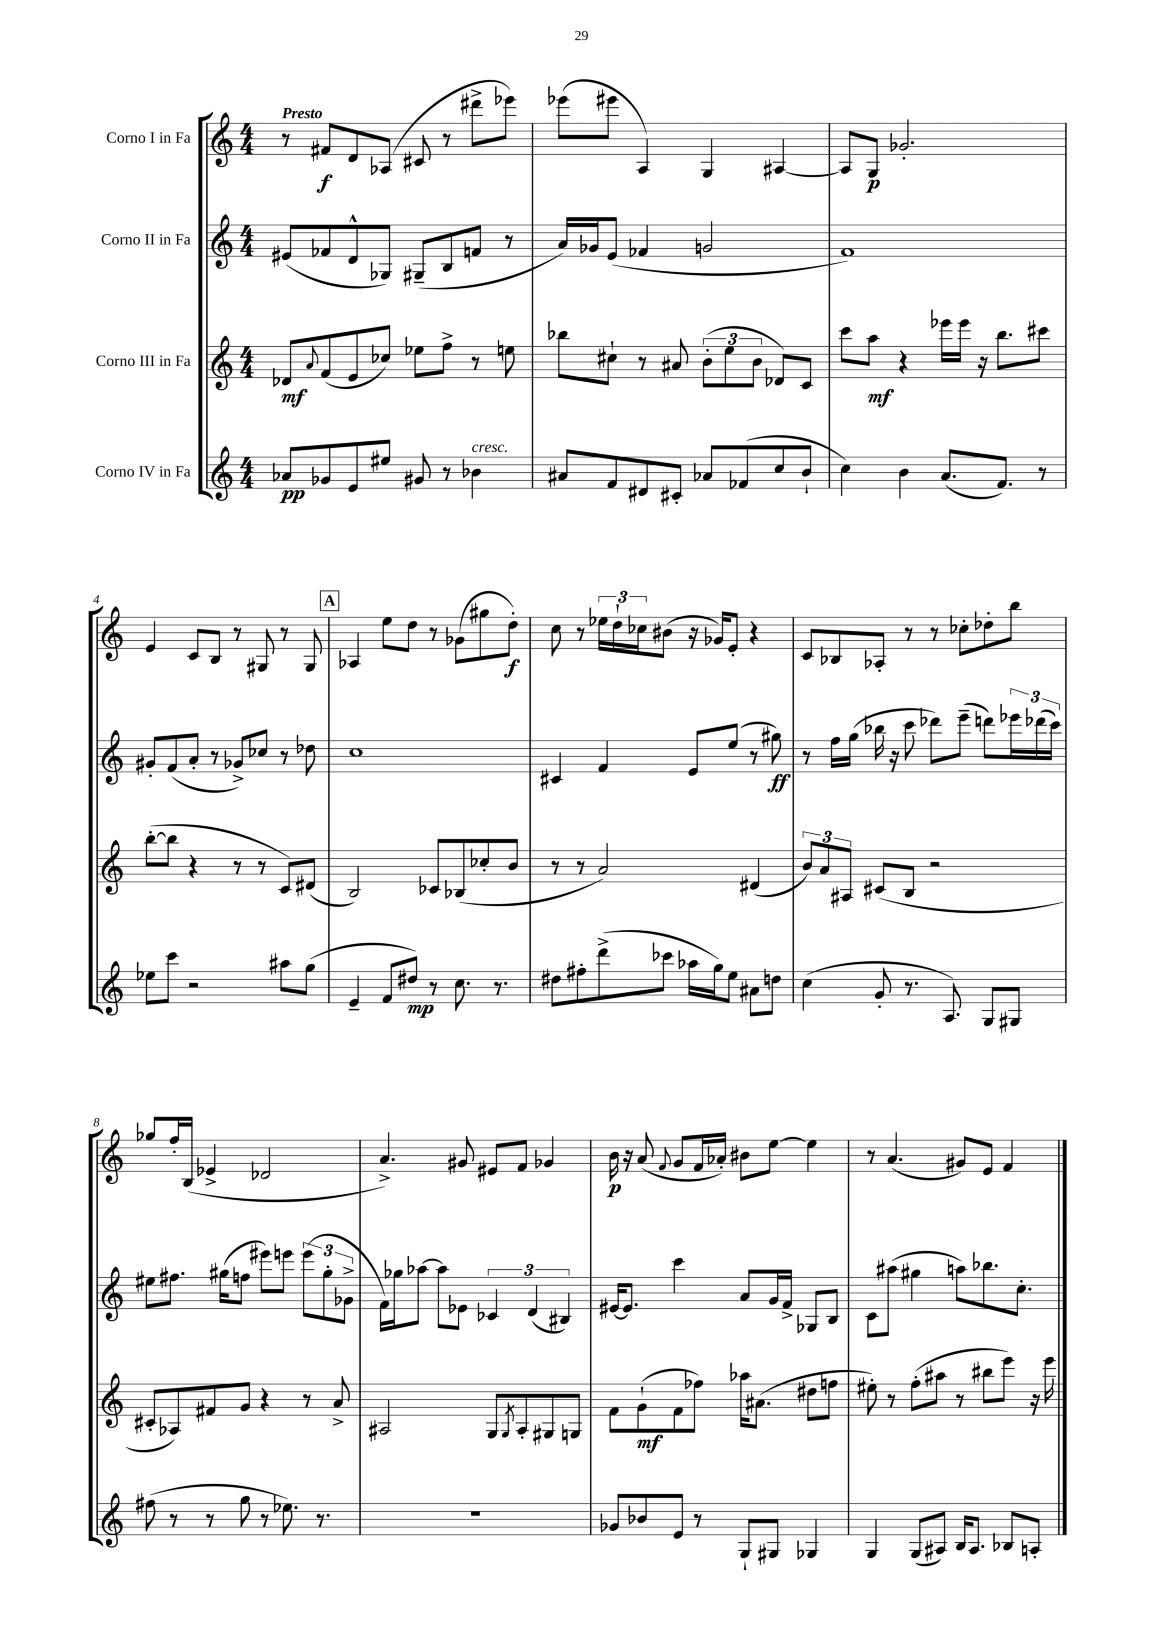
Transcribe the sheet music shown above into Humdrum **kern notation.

**kern	**dynam	**kern	**dynam	**kern	**dynam	**kern	**dynam
*part4	*part4	*part3	*part3	*part2	*part2	*part1	*part1
*staff4	*staff4	*staff3	*staff3	*staff2	*staff2	*staff1	*staff1
*I"Corno IV in Fa	*	*I"Corno III in Fa	*	*I"Corno II in Fa	*	*I"Corno I in Fa	*
*clefG2	*	*clefG2	*	*clefG2	*	*clefG2	*
*k[]	*	*k[]	*	*k[]	*	*k[]	*
*M4/4	*	*M4/4	*	*M4/4	*	*M4/4	*
=1	=1	=1	=1	=1	=1	=1	=1
!	!	!	!	!	!	!LO:TX:a:B:t=Presto	!
8a-X/L	pp	8d-X/L	mf	(8e#X/L	.	8r	.
.	.	8qqa/	.	.	.	.	.
8g-X/	.	(8f/	.	8f-X/	.	8f#X/L	f
8e/	.	8e/	.	8d^^/	.	8d/	.
8ee#X/J	.	8cc-X/J)	.	8G-X/J)	.	(8A-X/J	.
8g#X/	.	8ee-X\L	.	(8G#X~/L	.	8c#X/	.
8r	.	8ff^\J	.	8B/	.	8r	.
!LO:TX:a:i:t=cresc.	!	!	!	!	!	!	!
4b-X\	.	8r	.	8fn/J	.	8ddd#X^\L	.
.	.	8een\	.	8r	.	8eee-X\J)	.
=2	=2	=2	=2	=2	=2	=2	=2
8a#X/L	.	8bb-X\L	.	16a/LL)	.	(8eee-X\L	.
.	.	.	.	16g-X/J	.	.	.
8f/	.	8cc#X`\J	.	(8e/J	.	8eee#X\J	.
8d#X/	.	8r	.	4f-X/	.	4A/)	.
8c#X'/J	.	8a#X/	.	.	.	.	.
8a-X/L	.	(12b'\L	.	2gn/	.	4G/	.
.	.	12ee\	.	.	.	.	.
(8f-X/	.	.	.	.	.	.	.
.	.	12b\J	.	.	.	.	.
8cc/	.	8d-X/L)	.	.	.	[4A#X/	.
8b`/J	.	8c/J	.	.	.	.	.
=3	=3	=3	=3	=3	=3	=3	=3
4cc\)	.	8ccc\L	.	1f)	.	8A#/L]	.
.	.	8aa\J	mf	.	.	8G/J	p
4b\	.	4r	.	.	.	2.g-X'/	.
(8.a/L	.	16eee-X\LL	.	.	.	.	.
.	.	16eee-\JJ	.	.	.	.	.
.	.	16r	.	.	.	.	.
8.f/J)	.	8.bb\L	.	.	.	.	.
8r	.	8ccc#X\J	.	.	.	.	.
!!LO:LB:g=z
=4	=4	=4	=4	=4	=4	=4	=4
8ee-X\L	.	([8bb'\L	.	8g#X'/L	.	4e/	.
8ccc\J	.	8bb\J]	.	(8f/	.	.	.
2r	.	4r	.	8a'/J	.	8c/L	.
.	.	.	.	8r	.	8B/J	.
.	.	8r	.	8g-X^/L)	.	8r	.
.	.	8r	.	8cc-X/J	.	8G#X/	.
8aa#X\L	.	8c/L)	.	8r	.	8r	.
(8gg\J	.	(8d#X/J	.	8dd-X\	.	8G#/	.
!!LO:REH:place=s1:t=A
=5	=5	=5	=5	=5	=5	=5	=5
4e~/	.	2B/)	.	1cc	.	4A-X/	.
8f/L	.	.	.	.	.	8ee\L	.
8dd#X/J)	mp	.	.	.	.	8dd\J	.
8r	.	8c-X/L	.	.	.	8r	.
8.cc\	.	(8B-X/	.	.	.	(8g-X\L	.
.	.	8cc-X'/	.	.	.	8gg#X\	.
8.r	.	.	.	.	.	.	.
.	.	8b/J	.	.	.	8dd'\J)	f
=6	=6	=6	=6	=6	=6	=6	=6
8dd#X\L	.	8r	.	4c#X/	.	8cc\	.
8ff#X'\	.	8r	.	.	.	8r	.
(8ddd^\	.	2a/)	.	4f/	.	24ee-X\LL	.
.	.	.	.	.	.	24dd`\	.
.	.	.	.	.	.	24cc-X\J	.
8ccc-X\J	.	.	.	.	.	(8b#X\J	.
16aa-X\LL	.	.	.	8e/L	.	16r	.
16gg\J)	.	.	.	.	.	16g-X/KL)	.
8ee\J	.	.	.	(8ee/J	.	8e'/J	.
8a#X\L	.	(4d#X/	.	8r	.	4r	.
8ddn\J	.	.	.	8gg#X\)	ff	.	.
=7	=7	=7	=7	=7	=7	=7	=7
(4cc\	.	12b/L)	.	8r	.	8c/L	.
.	.	12a/	.	.	.	.	.
.	.	.	.	16ff\LL	.	8B-X/	.
.	.	12A#X/J	.	.	.	.	.
.	.	.	.	(16gg\JJ	.	.	.
8g'/	.	(8c#X/L	.	16bb-X\	.	8A-X'/J	.
.	.	.	.	16r	.	.	.
8.r	.	8B/J	.	8ccc\	.	8r	.
.	.	2r	.	8ddd-X\L)	.	8r	.
8.A/)	.	.	.	.	.	.	.
.	.	.	.	(8eee~\J	.	8cc-X'\L	.
8G/L	.	.	.	8dddn\L)	.	8dd-X'\	.
8G#X/J	.	.	.	24eee-X\L	.	8bb\J	.
.	.	.	.	(24ddd-X\	.	.	.
.	.	.	.	24ccc\JJ)	.	.	.
!!LO:LB:g=z
=8	=8	=8	=8	=8	=8	=8	=8
(8ff#X\	.	8c#X'/L	.	8ee#X\L	.	8gg-X/L	.
8r	.	8A-X/)	.	8.ff#X\J	.	16ff'/L	.
.	.	.	.	.	.	(16B/JJ	.
8r	.	8f#X/	.	.	.	4e-X^/	.
.	.	.	.	(16gg#X\KL	.	.	.
8gg\	.	8g/J	.	8ffn\J	.	.	.
8r	.	4r	.	8eee#X\L)	.	2d-X/	.
8.ee-X\)	.	.	.	8eeen\J	.	.	.
.	.	8r	.	(12eee\L	.	.	.
8.r	.	.	.	.	.	.	.
.	.	.	.	12gg#'\	.	.	.
.	.	8a^/	.	.	.	.	.
.	.	.	.	12g-X^\J	.	.	.
=9	=9	=9	=9	=9	=9	=9	=9
1r	.	2A#X/	.	16f\LL)	.	4.a^/)	.
.	.	.	.	16gg-X\J	.	.	.
.	.	.	.	[8aa-X\J	.	.	.
.	.	.	.	8aa-\L]	.	.	.
.	.	.	.	8e-X\J	.	8g#X/	.
.	.	8G/L	.	6c-X/	.	8e#X/L	.
.	.	8qG/	.	.	.	.	.
.	.	8A#'/	.	.	.	8f/J	.
.	.	.	.	(6d/	.	.	.
.	.	8G#X/	.	.	.	4g-X/	.
.	.	.	.	6B#X/)	.	.	.
.	.	8Gn/J	.	.	.	.	.
=10	=10	=10	=10	=10	=10	=10	=10
8g-X/L	.	8f\L	.	[16e#X/KL	.	16b\	p
.	.	.	.	8.e#/J]	.	16r	.
8b-X/	.	(8g`\	mf	.	.	(8a/	.
.	.	.	.	.	.	8qqf/	.
8e/J	.	8f\	.	4ccc\	.	8g/L	.
8r	.	8ff-X\J)	.	.	.	16f/L	.
.	.	.	.	.	.	16a-X'/JJ)	.
8G`/L	.	16aa-X\KL	.	8a/L	.	8b#X\L	.
.	.	(8.a#X\J	.	.	.	.	.
8G#X/J	.	.	.	16g/L	.	[8ee\J	.
.	.	.	.	16f^/JJ	.	.	.
4G-X/	.	8dd#X\L	.	8G-X/L	.	4ee\]	.
.	.	8ffn\J	.	8B/J	.	.	.
=11	=11	=11	=11	=11	=11	=11	=11
4G/	.	8ee#X'\)	.	8c\L	.	8r	.
.	.	8r	.	(8aa#X\J	.	(4.a/	.
(8G/L	.	(8ff'\L	.	4gg#X\	.	.	.
8A#X/J)	.	8aa#X\J	.	.	.	.	.
16B/KL	.	8r	.	8aan\L)	.	8g#X/L)	.
8.A#/J	.	.	.	.	.	.	.
.	.	8bb#X\L	.	8.bb-X\	.	8e/J	.
8B-X/L	.	8eee\J)	.	.	.	4f/	.
.	.	.	.	8.cc'\J	.	.	.
8An'/J	.	16r	.	.	.	.	.
.	.	16eee\	.	.	.	.	.
==	==	==	==	==	==	==	==
*-	*-	*-	*-	*-	*-	*-	*-
